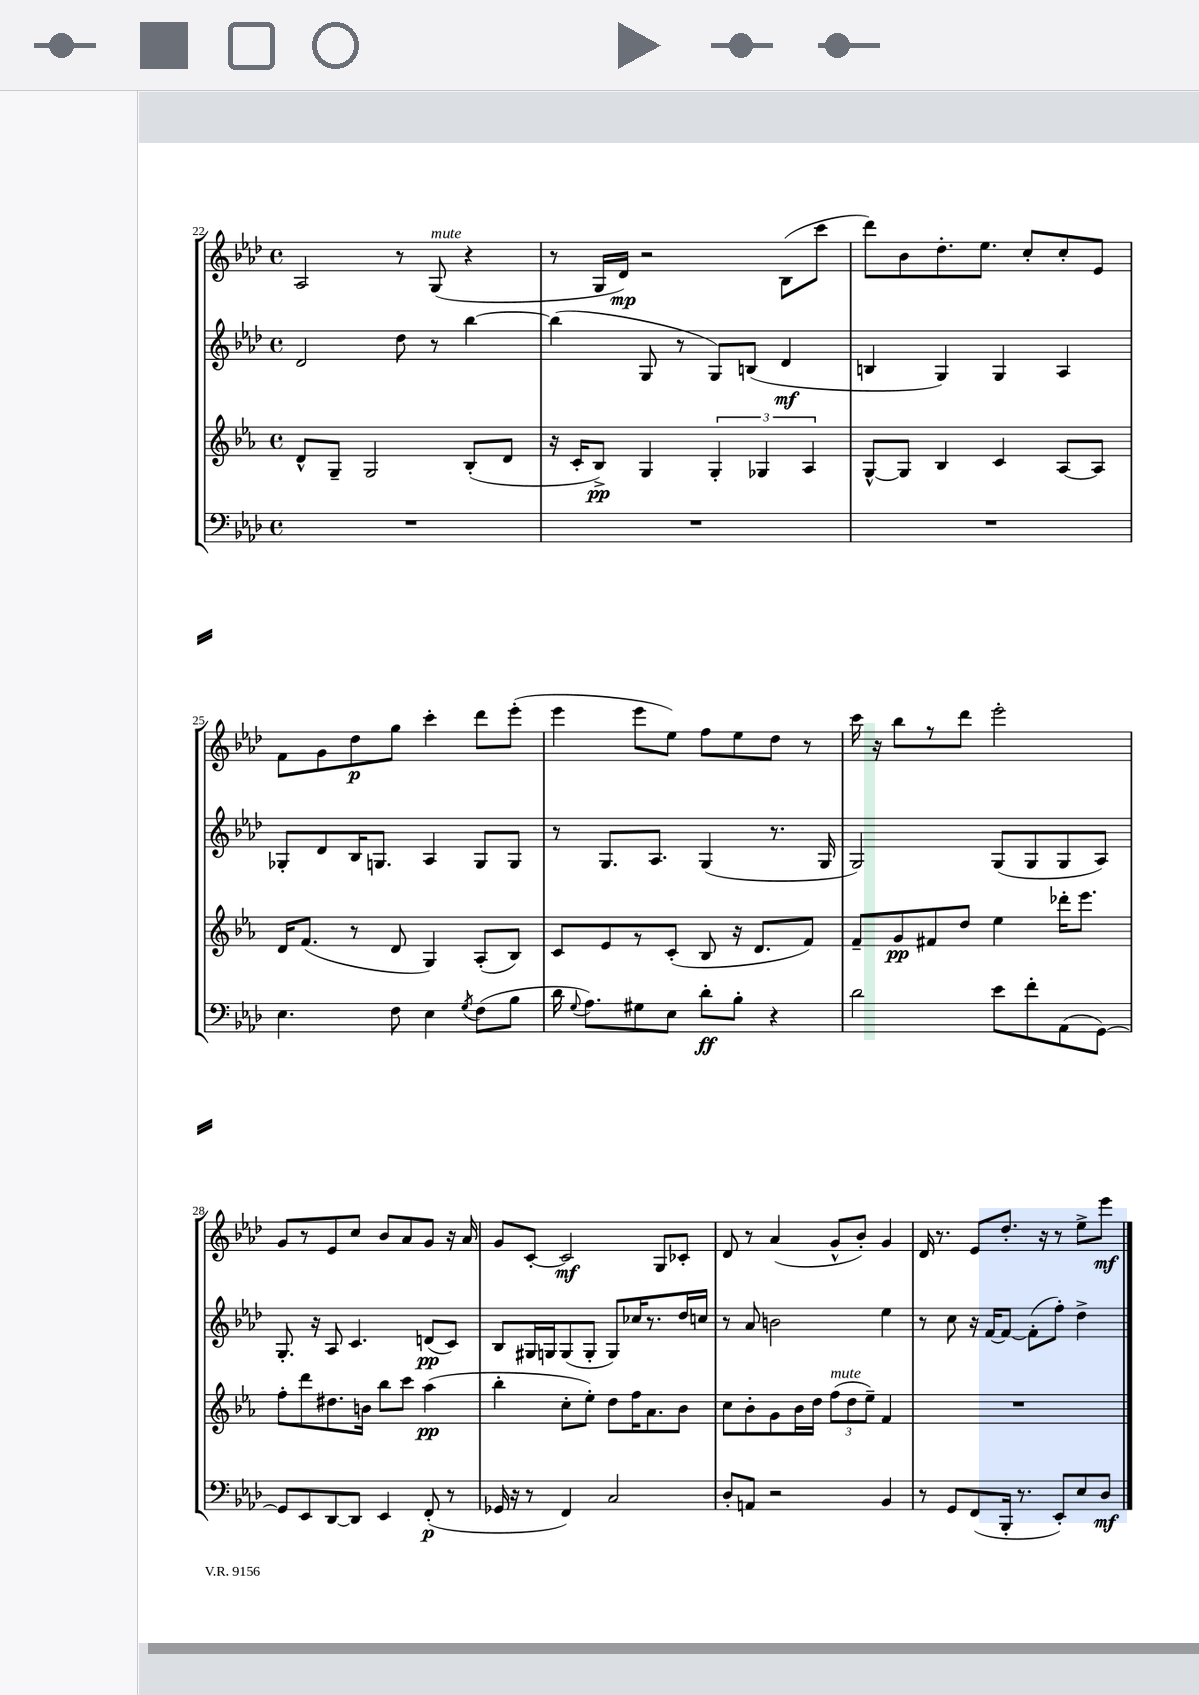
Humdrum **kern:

**kern	**kern	**kern	**kern
*staff4	*staff3	*staff2	*staff1
*clefF4	*clefG2	*clefG2	*clefG2
*k[b-e-a-d-]	*k[b-e-a-]	*k[b-e-a-d-]	*k[b-e-a-d-]
*M4/4	*M4/4	*M4/4	*M4/4
*met(c)	*met(c)	*met(c)	*met(c)
1r	8d^^	2d-	2A-
.	8G~	.	.
.	2G	.	.
.	.	8dd-	8r
.	.	8r	(8G
.	(8B-'	[4bb-	4r
.	8d	.	.
=	=	=	=
1r	16r	(4bb-]	8r
.	16c'	.	.
.	8B-^)	.	16G
.	.	.	16d-)
.	4G	8G	2r
.	.	8r	.
.	6G'	8G)	.
.	.	(8B	.
.	6G-	.	.
.	.	4d-	(8B-
.	6A-	.	.
.	.	.	8ccc
=	=	=	=
1r	[8G^^	4B	8ddd-)
.	8G]	.	8b-
.	4B-	4G)	8.dd-'
.	.	.	8.ee-
.	4c	4G	.
.	.	.	8cc'
.	[8A-	4A-	8cc'
.	8A-]	.	8e-
=	=	=	=
4.E-	16d	8G-'	8f
.	(8.f	.	.
.	.	8d-	8g
.	8r	16B-	8dd-
.	.	8.G	.
8F	8d	.	8gg
4E-	4G)	4A-	4ccc'
8qG	.	.	.
(8F	(8A-'	8G	8ddd-
8B-	8B-)	8G	(8eee-'
=	=	=	=
16d-	8c	8r	4eee-
8qqG	.	.	.
8.A-)	.	.	.
.	8e-	8.G	.
8G#	8r	.	8eee-
.	.	8.A-	.
8E-	(8c'	.	8ee-)
8d-'	8B-	(4G	8ff
8B-'	16r	.	8ee-
.	8.d	.	.
4r	.	8.r	8dd-
.	8f)	.	8r
.	.	16G	.
=	=	=	=
2d-	8f~	2G)	16ccc
.	.	.	16r
.	8g	.	8bb-
.	8f#	.	8r
.	8dd	.	8ddd-
8e-	4ee-	(8G	2eee-'
8f'	.	8G	.
(8AA-	16ddd-'	8G	.
.	8.eee-	.	.
[8GG)	.	8A-)	.
=	=	=	=
8GG]	8ff'	8.G'	8g
8EE-	8ddd	.	8r
.	.	16r	.
[8DD-	8.dd#	8A-	8e-
8DD-]	.	4.c	8cc
.	16b	.	.
4EE-	8bb-	.	8b-
.	8ccc	.	8a-
(8FF'	(4aa-	(8d	8g
8r	.	8c)	16r
.	.	.	16a-
=	=	=	=
16GG-	4bb-'	8B-	8g
16r	.	.	.
8r	.	16G#	[8c'
.	.	16G	.
4FF)	8cc'	(8G	2c]
.	8ee-')	8G'	.
2C	8dd	8G)	.
.	16ff	16cc-	.
.	8.a-	8.r	.
.	.	.	8G
.	8b-	16dd-	8c-'
.	.	16cc	.
=	=	=	=
8D-'	8cc	8r	8d-
8AA	8b-'	8a-	8r
2r	8g	2b	(4a-
.	16b-	.	.
.	16dd	.	.
.	(12ff	.	8g^^
.	12dd	.	.
.	.	.	8b-')
.	12ee-~)	.	.
4BB-	4f	4ee-	4g
=	=	=	=
8r	1r	8r	16d-
.	.	.	8.r
8GG	.	8cc	.
(8FF	.	16r	8e-
.	.	[16f	.
16BBB-'	.	8f_	8.dd-'
8.r	.	.	.
.	.	(8f']	.
.	.	.	16r
8EE-')	.	8ff')	8r
8E-	.	4dd-^	8ee-^
8D-	.	.	8eee-
==	==	==	==
*-	*-	*-	*-
